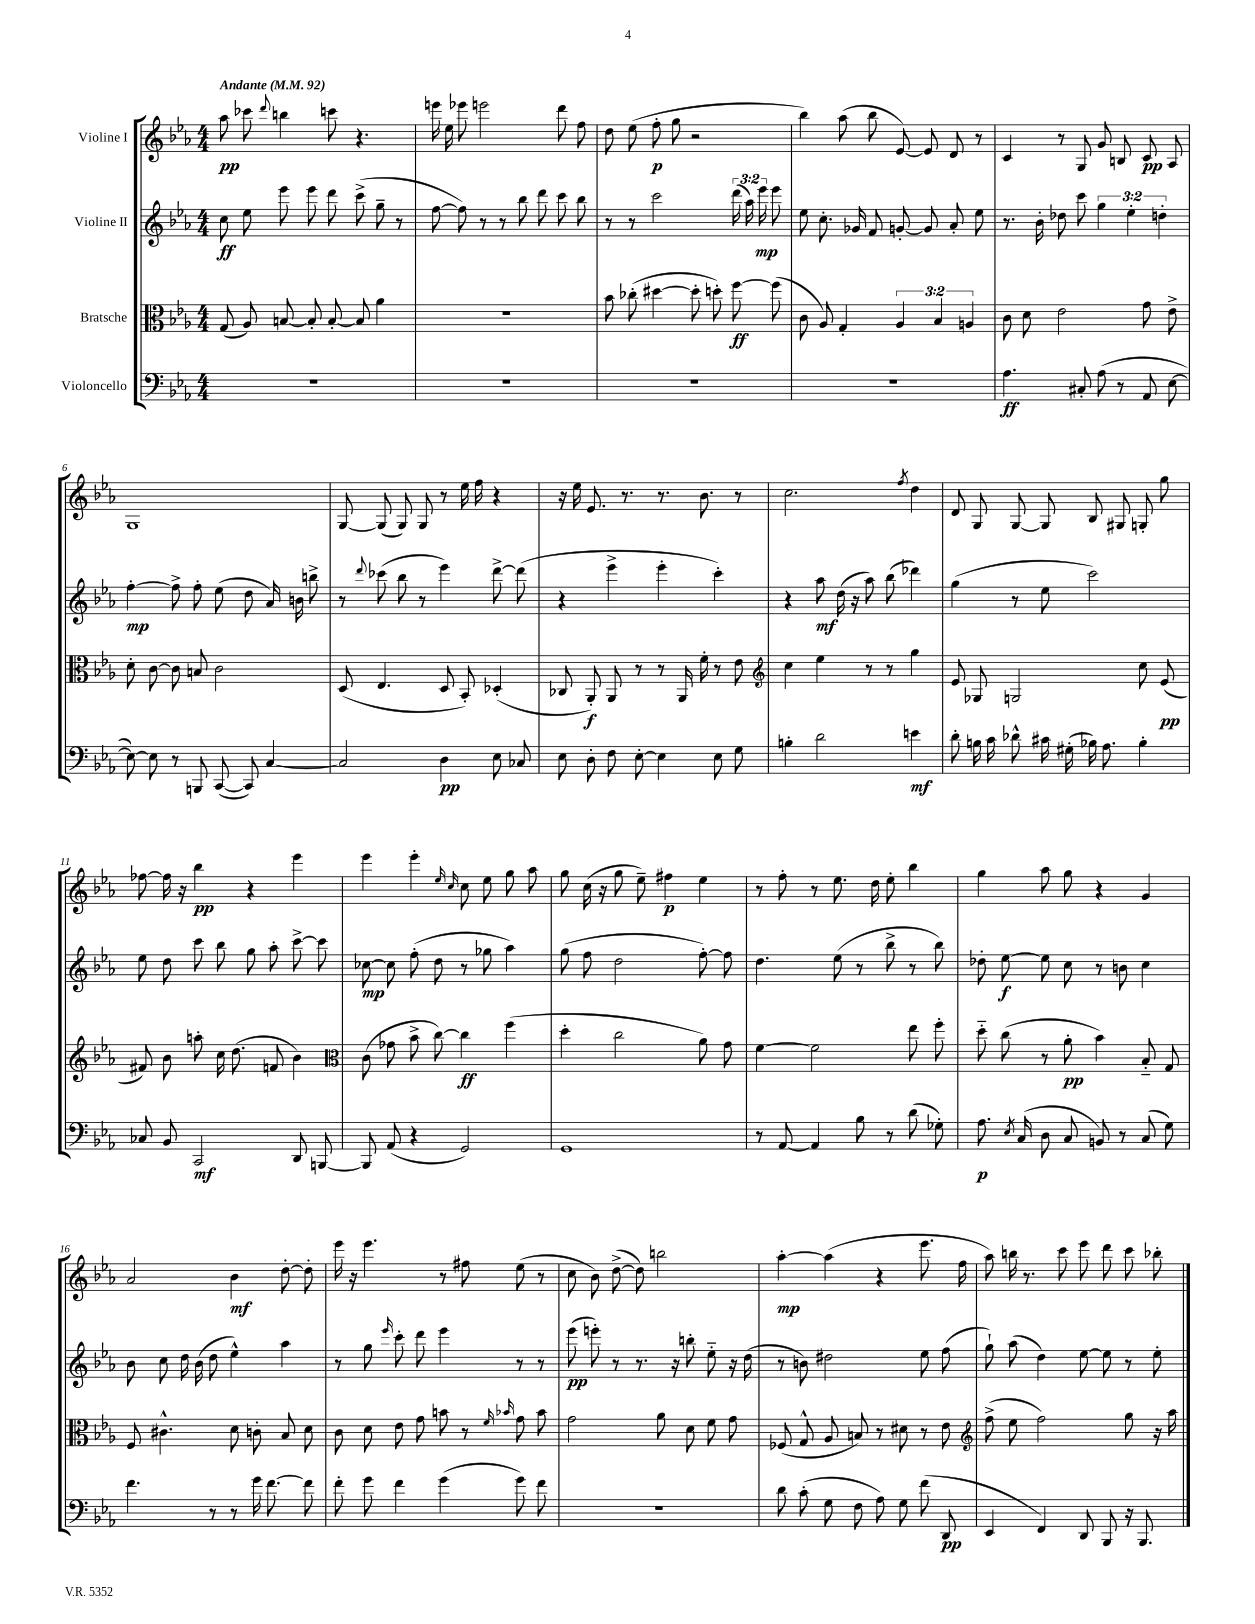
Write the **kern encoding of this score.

**kern	**kern	**kern	**kern
*staff4	*staff3	*staff2	*staff1
*clefF4	*clefC3	*clefG2	*clefG2
*k[b-e-a-]	*k[b-e-a-]	*k[b-e-a-]	*k[b-e-a-]
*M4/4	*M4/4	*M4/4	*M4/4
*MM92	*MM92	*MM92	*MM92
1r	(8G	8cc	8aa-
.	8A-)	8ee-	8ccc-
.	.	.	8qqddd
.	[8B	8eee-	4bb
.	8B']	8eee-	.
.	[8B'	8ddd	8ccc
.	8B]	(8ccc^	4.r
.	4a-	8gg~	.
.	.	8r	.
=	=	=	=
1r	1r	[8ff	16eee
.	.	.	16ee-
.	.	8ff])	8eee-
.	.	8r	2eee
.	.	8r	.
.	.	8bb-	.
.	.	8ddd	.
.	.	8ccc	8ddd
.	.	8bb-	8ff
=	=	=	=
1r	8b-	8r	8dd
.	(8cc-'	8r	(8ee-
.	[4dd#	2ccc	8ff'
.	.	.	8gg
.	8dd#']	.	2r
.	8dd')	.	.
.	[8ff	(24ddd	.
.	.	24aa-)	.
.	.	24eee-	.
.	(8ff]	8eee-	.
=	=	=	=
1r	8c	8ee-	4bb-)
.	8A-)	8.cc'	.
.	4G'	.	(8aa-
.	.	16g-	.
.	.	8f	8bb-
.	6A-	[8g'	[8e-)
.	.	8g]	8e-]
.	6B-	.	.
.	.	8a-'	8d
.	6A	.	.
.	.	8ee-	8r
=	=	=	=
4.A-	8c	8.r	4c
.	8d	.	.
.	.	16b-'	.
.	2e-	8dd-	8r
8C#'	.	8ccc	8G
(8A-	.	6gg	8g
8r	.	.	8B
.	.	6ee-'	.
8AA-	8g	.	8c
.	.	6dd'	.
[8E-	8e-^	.	8A-
=	=	=	=
8E-_)	8d'	[4ff'	1G
8E-]	[8c	.	.
8r	8c]	8ff^]	.
8BBB	8B	8ff'	.
([8CC	2c	(8ee-	.
8CC])	.	8dd	.
[4C	.	16a-)	.
.	.	16b	.
.	.	8bb^	.
=	=	=	=
2C]	(8D	8r	[8G
.	.	8qqddd	.
.	4.E-	(8ccc-	(8G]
.	.	8bb-	8G)
.	.	8r	8G
4D	8D	4eee-)	8r
.	8BB-')	.	16ee-
.	.	.	16ff
8E-	(4D-'	[8ddd^	4r
8C-	.	(8ddd]	.
=	=	=	=
8E-	8C-	4r	16r
.	.	.	16ee-
8D'	8AA-')	.	8.e-
8F	8AA-	4eee-^	.
.	.	.	8.r
[8E-'	8r	.	.
4E-]	8r	4eee-'	8.r
.	16AA-	.	.
.	16f'	.	8.b-
8E-	8r	4ccc')	.
8G	8e-	.	8r
=	=	=	=
*	*clefG2	*	*
4B'	4cc	4r	2.cc
2d	4ee-	8aa-	.
.	.	(16dd	.
.	.	16r	.
.	8r	8aa-)	.
.	8r	(8bb-	.
.	.	.	8qff
4e	4gg	4ddd-)	4dd
=	=	=	=
8d'	8e-	(4gg	8d
16B	8G-	.	8G
16c	.	.	.
8d-^^	2G	8r	[8G
16c#	.	8ee-	8G]
(16G#'	.	.	.
16B-)	.	2ccc)	8B-
8.A-	.	.	.
.	.	.	8G#
4B-'	8cc	.	8G'
.	(8e-	.	8gg
=	=	=	=
8C-	8f#)	8ee-	[8ff-
8BB-	8b-	8dd	16ff-]
.	.	.	16r
2CC	8aa'	8ccc	4bb-
.	16cc	8bb-	.
.	(8.dd	.	.
.	.	8gg	4r
.	8f	8aa-'	.
8DD	4b-)	[8ccc^	4eee-
[8BBB	.	8ccc]	.
=	=	=	=
*	*clefC3	*	*
8BBB]	(8c	[8cc-	4eee-
(8AA-	8g-	8cc-]	.
4r	8b-^	(8ff'	4eee-'
.	[8cc)	8dd	.
.	.	.	16qqee-
.	.	.	16qqcc
2GG)	4cc]	8r	8cc
.	.	8gg-	8ee-
.	(4ff	4aa-)	8gg
.	.	.	8aa-
=	=	=	=
1GG	4dd'	(8gg	8gg
.	.	8ff	(16cc
.	.	.	16r
.	2cc	2dd	8gg
.	.	.	8ee-~)
.	.	.	4ff#
.	8a-)	[8ff')	4ee-
.	8g	8ff]	.
=	=	=	=
8r	[4f	4.dd	8r
[8AA-	.	.	8ff'
4AA-]	2f]	.	8r
.	.	(8ee-	8.ee-
8B-	.	8r	.
.	.	.	16dd
8r	.	8bb-^	8ee-'
(8d	8ee-	8r	4bb-
8G-')	8ff'	8bb-)	.
=	=	=	=
8.A-	8dd'~	8dd-'	4gg
.	(8cc	[8ee-	.
8qE-	.	.	.
(16C	.	.	.
8D	8r	8ee-]	8aa-
8C	8a-'	8cc	8gg
8BB)	4b-)	8r	4r
8r	.	8b	.
(8C	8B-'~	4cc	4g
8G)	8G	.	.
=	=	=	=
4.f	8F	8b-	2a-
.	4.c#^^	8cc	.
.	.	16dd	.
.	.	(16b-	.
8r	.	8dd	.
8r	8d	4ee-^^)	4b-
16g	8c'	.	.
[8.f	.	.	.
.	8B-	4aa-	[8dd'
8f]	8d	.	8dd']
=	=	=	=
8f'	8c	8r	16eee-
.	.	.	16r
8g	8d	8gg	4.eee-
.	.	16qqeee-	.
4f	8e-	8ccc'	.
.	8g	8ddd	.
(4g	8b	4eee-	8r
.	8r	.	8ff#
.	16qqf	.	.
.	16qqb-	.	.
8g)	8g	8r	(8ee-
8f	8b-	8r	8r
=	=	=	=
1r	2g	(8eee-	8cc
.	.	8eee')	8b-)
.	.	8r	([8dd^
.	.	8.r	8dd])
.	8a-	.	2bb
.	.	16r	.
.	8d	8bb'	.
.	8f	8ee-'~	.
.	8g	16r	.
.	.	(16dd	.
=	=	=	=
8d	(8F-	8r	[4aa-'
(8c'	8G^^	8b)	.
8G	8A-	2dd#	(4aa-]
8F	8B)	.	.
8A-)	8r	.	4r
8G	8d#	.	.
(8f	8r	8ee-	8.eee-
8DD	8e-	(8ff	.
.	.	.	16ff
=	=	=	=
*	*clefG2	*	*
4EE-	(8ff^	8gg`)	8aa-)
.	8ee-	(8aa-	16bb
.	.	.	8.r
4FF)	2ff)	4dd)	.
.	.	.	8ccc
8DD	.	[8ee-	8eee-
8BBB-	.	8ee-]	8ddd
16r	8gg	8r	8ccc
8.BBB-	.	.	.
.	16r	8ee-'	8bb-'
.	16aa-	.	.
==	==	==	==
*-	*-	*-	*-
